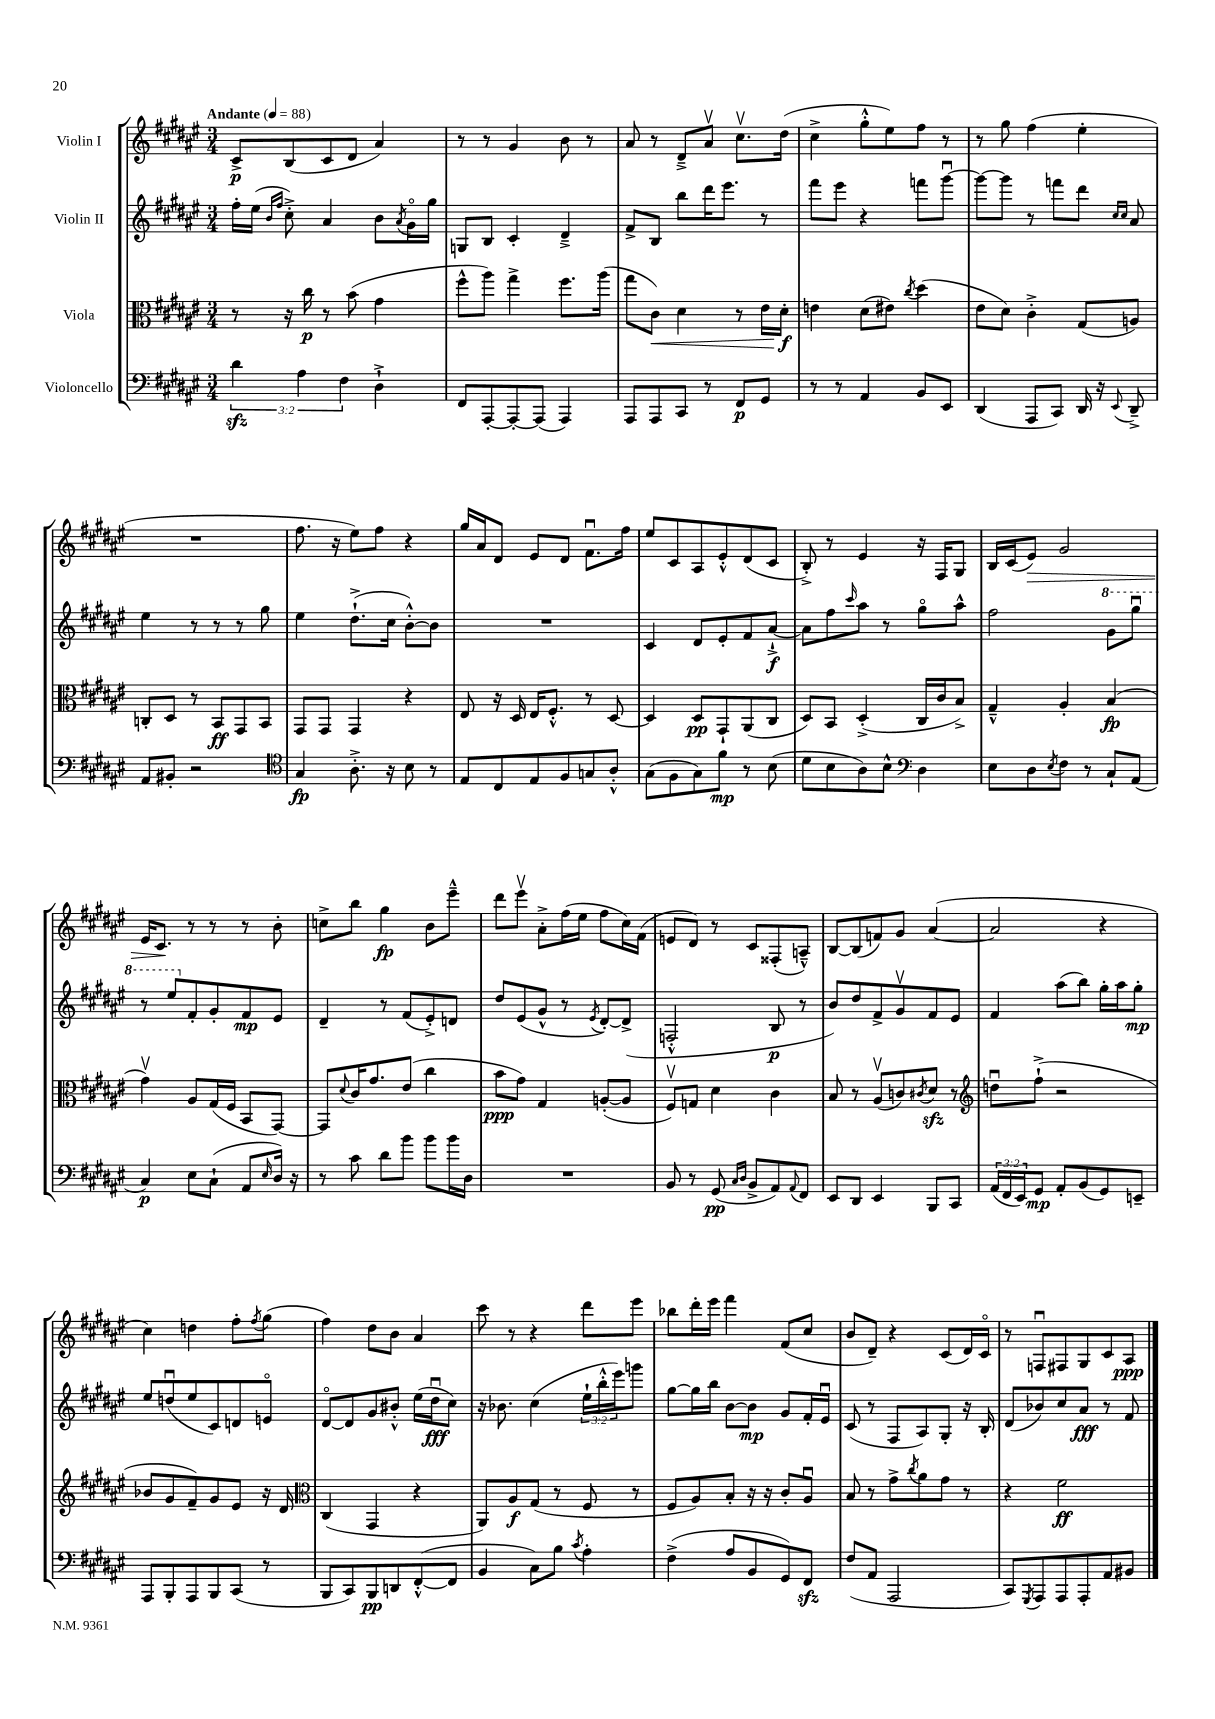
<<
\new StaffGroup <<
\new Staff = "s0" \with { instrumentName = "Violin I" } {
    \clef treble \key fis \major \numericTimeSignature \time 3/4 \tempo "Andante" 4 = 88
    cis'8->\p b8( cis'8 dis'8 ais'4) |
    r8 r8 gis'4 b'8 r8 |
    ais'8 r8 dis'8---> ais'8\upbow cis''8.\upbow dis''16( |
    cis''4-> gis''8-.-^ eis''8) fis''8 r8 |
    r8 gis''8 fis''4( eis''4-. |
    R2. |
    fis''8. r16 eis''8) fis''8 r4 |
    gis''16 ais'16 dis'8 eis'8 dis'8 fis'8.\downbow fis''16 |
    eis''8 cis'8 ais8 eis'8-.-^ dis'8( cis'8 |
    b8-.->) r8 eis'4 r16 fis16 gis8 |
    b16 cis'16( eis'8\>) gis'2 |
    eis'16 cis'8.\! r8 r8 r8 b'8-. |
    c''8-> b''8 gis''4\fp b'8 eis'''8---^ |
    dis'''8 eis'''8\upbow ais'8-.-> fis''16( eis''16 fis''8 cis''16) fis'16( |
    e'8 dis'8) r8 cis'8 fisis8-.( a8---^) |
    b8~ b8( f'8) gis'8 ais'4~( |
    ais'2 r4 |
    cis''4) d''4 fis''8-. \acciaccatura { fis''8 } gis''8( |
    fis''4) dis''8 b'8 ais'4 |
    cis'''8 r8 r4 dis'''8 eis'''8 |
    bes''8 dis'''16-. eis'''16 fis'''4 fis'8( cis''8 |
    b'8 dis'8--) r4 cis'8( dis'16) cis'16\flageolet |
    r8 f8\downbow fis8 gis8 cis'8 ais8\ppp \bar "|." |
}
\new Staff = "s1" \with { instrumentName = "Violin II" } {
    \clef treble \key fis \major \numericTimeSignature \time 3/4 \override Staff.TupletNumber.text = #tuplet-number::calc-fraction-text
    fis''16-. eis''16( \grace { b'16 fis''16 } cis''8-.->) ais'4 b'8 \acciaccatura { ais'8 } gis'16\flageolet gis''16 |
    g8 b8 cis'4-. dis'4---> |
    fis'8-> b8 b''8 dis'''16 eis'''8. r8 |
    fis'''8 eis'''8 r4 f'''8 gis'''8~\downbow |
    gis'''8~ gis'''8 r8 f'''8 dis'''8 \grace { cis''16 cis''16 } ais'8 |
    eis''4 r8 r8 r8 gis''8 |
    eis''4 dis''8.-!->( cis''16 b'8~-.-^) b'8 |
    R2. |
    cis'4 dis'8 eis'8-. fis'8 ais'8~-!->\f |
    ais'8 fis''8 \grace { cis'''16 } ais''8 r8 gis''8\flageolet ais''8-^ |
    fis''2 \ottava #1 gis''8 gis'''8\downbow |
    r8 eis'''8 \ottava #0 fis'8-. gis'8-. fis'8\mp eis'8 |
    dis'4-- r8 fis'8( eis'8-.->) d'8 |
    dis''8 eis'8( gis'8-^ r8 \acciaccatura { eis'8 } dis'8~-.) dis'8->( |
    f2-.-^ b8\p r8 |
    b'8) dis''8 fis'8-> gis'8\upbow fis'8 eis'8 |
    fis'4 ais''8( b''8) gis''16-. ais''16 gis''8-.\mp |
    eis''8 d''8\downbow( eis''8 cis'8) d'8 e'8\flageolet |
    dis'8~\flageolet dis'8 gis'8 bis'8-.-^ eis''16( dis''16\downbow\fff cis''8) |
    r16 bes'8. cis''4( \tuplet 3/2 { eis''16-! b''16-.-^ eis'''16) } g'''8 |
    gis''8~ gis''16 b''16 b'8~ b'8\mp gis'8 fis'16-. eis'16\downbow |
    cis'8( r8 fis8 ais8) gis8-. r16 b16-. |
    dis'8( bes'8) cis''8 ais'8\fff r8 fis'8 \bar "|." |
}
\new Staff = "s2" \with { instrumentName = "Viola" } {
    \clef alto \key fis \major \numericTimeSignature \time 3/4
    r8 r16 cis''16\p r8 b'8( gis'4 |
    fis''8-^ ais''8) gis''4-> fis''8. ais''16( |
    gis''8 cis'8\<) dis'4 r8 eis'16 dis'16-.\f\! |
    e'4 dis'8( eis'8) \acciaccatura { cis''8 } dis''4( |
    eis'8 dis'8) cis'4-.-> gis8( a8) |
    c8-. dis8 r8 b,8\ff gis,8 b,8 |
    gis,8 gis,8 gis,4 r4 |
    eis8 r16 dis16 eis16 fis8.-.-^ r8 dis8~ |
    dis4 dis8\pp gis,8-! ais,8( cis8 |
    dis8) b,8 dis4-.->( cis16 cis'16 b8->) |
    gis4---^ ais4-. b4\fp( |
    gis'4\upbow) ais8 gis16( fis16 b,8 gis,8~) |
    gis,8 \appoggiatura { dis'8 } cis'16 gis'8. eis'8( cis''4 |
    b'8\ppp gis'8) gis4 a8~-.( a8 |
    fis8\upbow) g8 dis'4 cis'4 |
    b8 r8 ais8\upbow( c'8) \acciaccatura { cis'8 } dis'8\sfz r8 |
    \clef treble d''8\downbow fis''8-!->( r2 |
    bes'8 gis'8 fis'8--) gis'8 eis'8 r16 dis'16 |
    \clef alto cis4( gis,4 r4 |
    ais,8) ais8\f gis8( r8 fis8 r8 |
    fis8 ais8) b8-. r16 r16 cis'8-. ais8\downbow |
    b8 r8 gis'8-> \acciaccatura { cis''8 } ais'8 gis'8 r8 |
    r4 fis'2\ff \bar "|." |
}
\new Staff = "s3" \with { instrumentName = "Violoncello" } {
    \clef bass \key fis \major \numericTimeSignature \time 3/4 \override Staff.TupletNumber.text = #tuplet-number::calc-fraction-text
    \tuplet 3/2 { dis'4\sfz ais4 fis4 } dis4-!-> |
    fis,8 ais,,8~-. ais,,8~-. ais,,8( ais,,4) |
    ais,,8 ais,,8 cis,8 r8 fis,8\p gis,8 |
    r8 r8 ais,4 b,8 eis,8 |
    dis,4( ais,,8 cis,8) dis,16 r16 \appoggiatura { eis,8 } dis,8---> |
    ais,8 bis,8-. r2 |
    \clef tenor gis4\fp ais8.-.-> r16 b8 r8 |
    eis8 cis8 eis8 fis8 g8 ais8-.-^ |
    gis8( fis8 gis8) fis'8\mp r8 b8( |
    dis'8 b8 ais8) b8-^ \clef bass dis4 |
    eis8 dis8 \acciaccatura { eis8 } fis8 r8 cis8-! ais,8( |
    cis4\p) eis8 cis8-!( ais,8 \grace { eis16 } dis16) r16 |
    r8 cis'8 dis'8 b'8 b'8 b'16 dis16 |
    R2. |
    b,8 r8 gis,8\pp( \grace { cis16 dis16 } b,8-> ais,8) \appoggiatura { ais,8 } fis,8 |
    eis,8 dis,8 eis,4 b,,8 cis,8 |
    \tuplet 3/2 { ais,16( fis,16 eis,16) } gis,8\mp ais,8-. b,8( gis,8) e,8-- |
    ais,,8 b,,8-. ais,,8 b,,8 cis,8( r8 |
    b,,8 cis,8) b,,8\pp d,8 fis,8~-.-^( fis,8 |
    b,4 cis8) b8 \acciaccatura { cis'8 } ais4-. |
    fis4->( ais8 b,8 gis,8) fis,8\sfz |
    fis8( ais,8 ais,,2 |
    cis,8) \acciaccatura { gis,,8 } ais,,8 ais,,8 ais,,8-. ais,8 bis,8 \bar "|." |
}
>>
>>
\layout { \context { \Score \remove "Bar_number_engraver" } }
